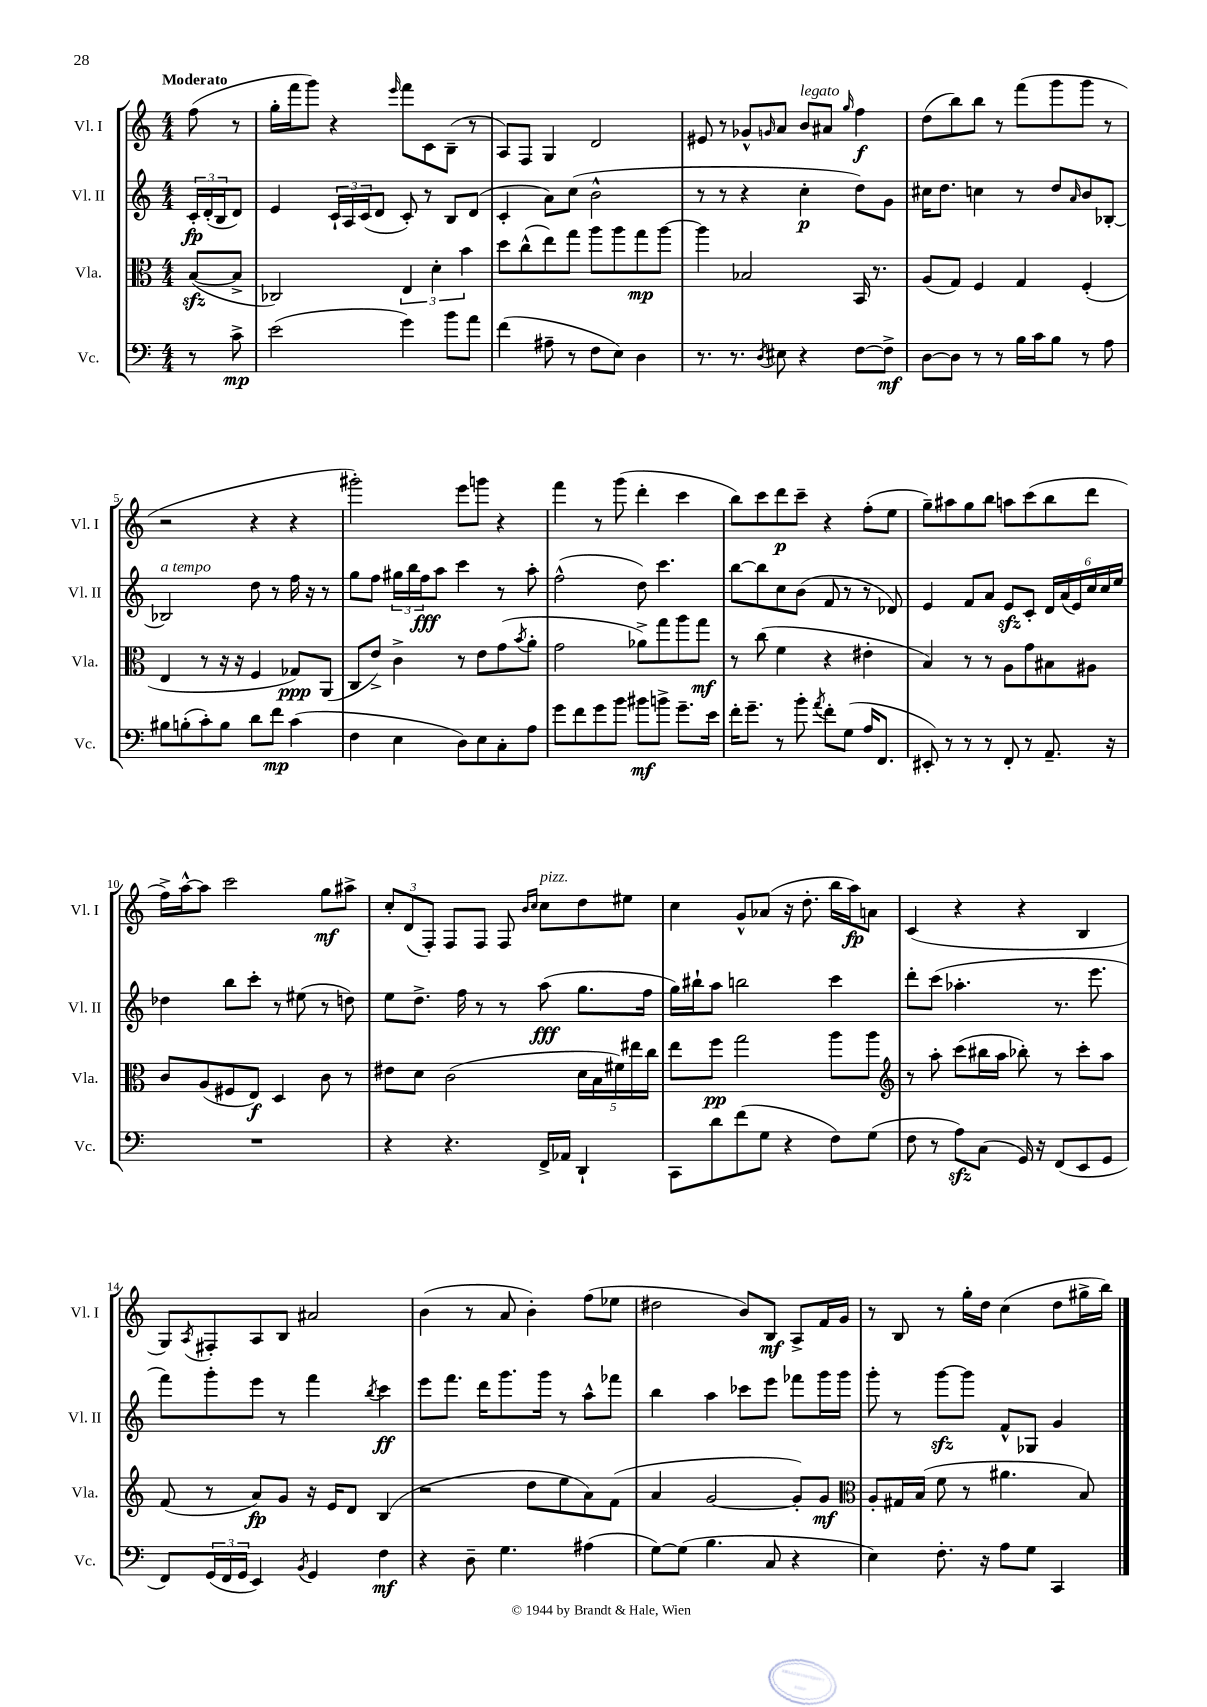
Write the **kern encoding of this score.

**kern	**kern	**kern	**kern
*staff4	*staff3	*staff2	*staff1
*clefF4	*clefC3	*clefG2	*clefG2
*k[]	*k[]	*k[]	*k[]
*M4/4	*M4/4	*M4/4	*M4/4
8r	([8B	24c'	(8ff
.	.	(24d'	.
.	.	24B	.
8c^	8B^]	8d)	8r
=	=	=	=
(2e	2C-)	4e	16gg'
.	.	.	16fff
.	.	.	8ggg)
.	.	24c`	4r
.	.	24A	.
.	.	(24c	.
.	.	8d	.
.	.	.	16qqeee
4g)	6E	8c')	8fff
.	.	8r	8c
.	6d'	.	.
8b	.	8B	(8B~
.	6b	.	.
8a	.	(8d	8r
=	=	=	=
(4f	8dd	4c'	8A)
.	(8cc^^	.	8F
8A#~	8ee)	8a)	4G
8r	8gg	(8cc	.
8F	8aa	2b^^	2d
8E)	8aa	.	.
4D	8gg	.	.
.	[8aa	.	.
=	=	=	=
8.r	4aa]	8r	8e#
.	.	8r	8r
8.r	.	.	.
.	2B-	4r	8g-^^
8qD	.	.	16qqg
8E#	.	.	8a
4r	.	4cc'	8b
.	.	.	8a#
.	.	.	16qqgg
[8F	16BB	8dd)	4ff
.	8.r	.	.
8F^]	.	8g	.
=	=	=	=
[8D	(8A	16cc#	(8dd
.	.	8.dd	.
8D]	8G)	.	8bb)
8r	4F	4cc	8bb
8r	.	.	8r
16B	4G	8r	(8fff
16c	.	.	.
8B	.	8dd	8ggg
.	.	16qqa	.
8r	(4F'	8b	8ggg
8A	.	[8B-'	8r
=	=	=	=
8B#	4E	2B-]	2r
(8B'	.	.	.
8c')	8r	.	.
8B	16r	.	.
.	16r	.	.
8d	4F	8dd	4r
8f	.	8r	.
(4c	8G-)	16ff	4r
.	.	16r	.
.	(8AA	8r	.
=	=	=	=
4F	8C	8gg	2ggg#')
.	8e^)	8ff	.
4E	4c^	24gg#	.
.	.	24bb	.
.	.	24ff	.
.	.	8aa	.
8D)	8r	4ccc	8eee
8E	8e	.	8ggg
8C'	(8g	8r	4r
.	8qb	.	.
8A	8a'	8aa'	.
=	=	=	=
8g	2g	(2ff^^	4fff
8f	.	.	.
8g	.	.	8r
8b	.	.	(8ggg
8b#	8a-^)	8dd)	4ddd'
8b^	8gg	4.ccc	.
8.g~	8aa	.	4ccc
.	8gg	.	.
16e	.	.	.
=	=	=	=
16f'	8r	[8bb	8bb)
8.g~	.	.	.
.	(8cc	8bb]	8ccc
8r	4f	8cc	8ddd
8b'	.	(8b	8ccc~
8qa	.	.	.
8f'	4r	8f	4r
(8G	.	8r	.
16A	4e#'	8r	(8ff'
8.FF	.	.	.
.	.	8d-)	8ee
=	=	=	=
8EE#')	4B)	4e	8gg~)
8r	.	.	8aa#
8r	8r	8f	8gg
8r	8r	8a	8bb
8FF'	8A	8e	8aa
8r	8g	8c'	(8ccc
8.AA~	8B#	24d	8bb
.	.	(24a	.
.	.	24e)	.
.	8A#	24cc	8ddd
.	.	24cc	.
16r	.	.	.
.	.	24ee	.
=	=	=	=
1r	8c	4dd-	16ff^)
.	.	.	[16aa^^
.	(8A	.	8aa]
.	8F#	8bb	2ccc
.	8E)	8ccc'	.
.	4D	8r	.
.	.	(8ee#	.
.	8c	8r	8gg
.	8r	8dd)	8aa#^
=	=	=	=
4r	8e#	8ee	12cc'
.	.	.	(12d
.	8d	8.dd^	.
.	.	.	12F')
4.r	(2c	.	8F
.	.	16ff	.
.	.	8r	8F
.	.	8r	8F
.	.	.	16qqb
.	.	.	16qqcc
16FF^	.	(8aa	8cc
16AA-	.	.	.
4DD`	20d	8.gg	8dd
.	20B	.	.
.	20f#)	.	.
.	.	.	8ee#
.	20ee#	.	.
.	.	16ff	.
.	20cc	.	.
=	=	=	=
8CC	8ee	16gg)	4cc
.	.	16bb#`	.
8d	8ff	8aa	.
(8f	2gg	2bb	8g^^
8G	.	.	(8a-
4r	.	.	16r
.	.	.	8.dd'
8F)	8aa	4ccc	16bb
.	.	.	16aa)
(8G	8aa	.	8a
=	=	=	=
*	*clefG2	*	*
8F	8r	8ddd'	(4c
8r	8aa'	(8ccc	.
8A)	(8ccc	4.aa-'	4r
(8C	16bb#	.	.
.	16aa	.	.
16GG)	8bb-')	.	4r
16r	.	.	.
(8FF	8r	8.r	.
8EE	8ccc'	.	4B
.	.	8.eee	.
8GG	8aa	.	.
=	=	=	=
8FF)	(8f	8fff)	8G)
.	.	.	8qA
(24GG	8r	8ggg'	8F#'
24FF	.	.	.
24GG	.	.	.
4EE)	8a)	8eee	8A
.	8g	8r	8B
8qBB	.	.	.
4GG	16r	4fff	2a#
.	16e	.	.
.	8d	.	.
.	.	8qbb	.
4F	(4B	4ccc	.
=	=	=	=
4r	2r	8eee	(4b
.	.	8.fff	.
8D~	.	.	8r
.	.	16ddd	.
4.G	.	8.ggg	8a
.	8dd	.	4b')
.	.	16ggg	.
.	8ee	8r	.
(4A#	8a)	8aa^^	(8ff
.	(8f	8fff-	8ee-
=	=	=	=
[8G)	4a	4bb	2dd#
(8G]	.	.	.
4.B	[2g	4aa	.
.	.	8ccc-	8b)
8C	.	8eee	8B
4r	8g'])	8fff-	8A^
.	8g	16ggg	16f
.	.	16ggg	16g
=	=	=	=
*	*clefC3	*	*
4E)	8A'	8ggg'	8r
.	16G#	8r	8B
.	(16B	.	.
8.F'	8f	[8ggg	8r
.	8r	8ggg]	16gg'
16r	.	.	16dd
8A	4.a#	8f^^	(4cc
8G	.	8G-	.
4CC	.	4g	8dd
.	8B)	.	16gg#^
.	.	.	16bb)
==	==	==	==
*-	*-	*-	*-
